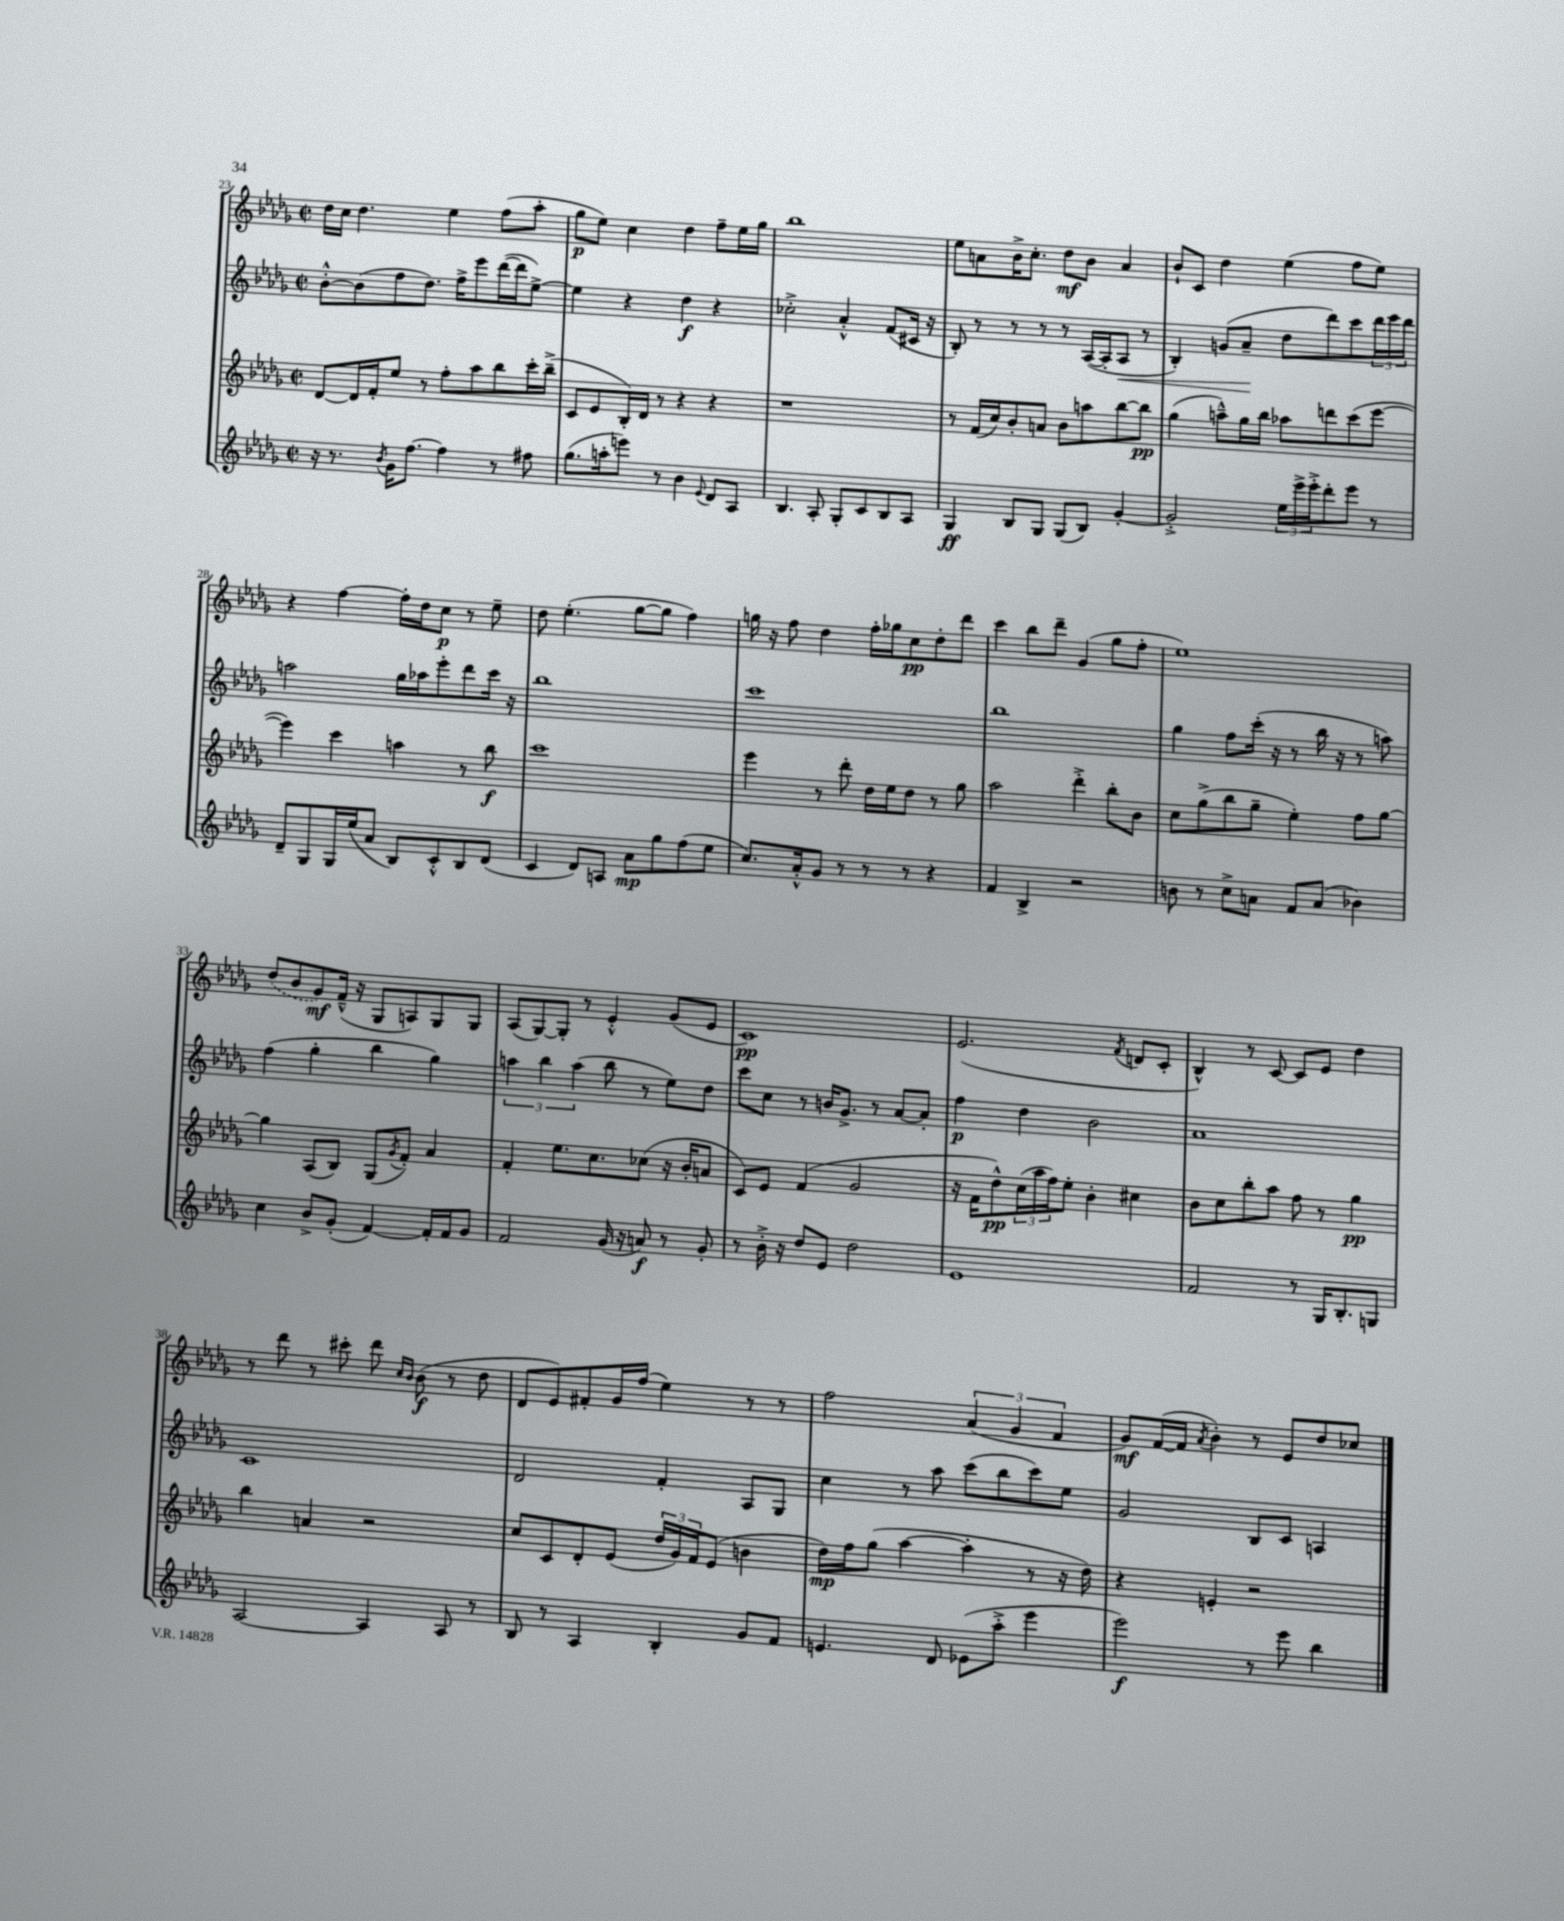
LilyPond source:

<<
\new StaffGroup <<
\new Staff = "s0" {
    \clef treble \key des \major \defaultTimeSignature \time 2/2
    des''16 c''16 des''4. ees''4 f''8( aes''8-. |
    ges''8\p ees''8) c''4 des''4 f''8-- ees''16 ges''16 |
    bes''1 |
    ees''8 a'8 bes'16-> c''8.-. des''8\mf bes'8 a'4 |
    bes'8-! c'8 des''4 ees''4( f''8 ees''8) |
    r4 f''4~ f''16-. des''16 c''8\p r8 ees''8-- |
    des''8 ees''4.-.( ges''8~ ges''8 f''4) |
    g''16 r16 f''8 des''4 f''16-. ges''16 c''8\pp des''8-. des'''8 |
    c'''4 bes''8 des'''8-- ges'4( ges''8 f''8-. |
    ees''1) |
    \once \slurDashed des''8( bes'8 ges'8\mf) f'16---^( r16 ges8 a8) ges8 ges8 |
    aes8( ges8~) ges8-. r8 ees'4-.-^ ges'8( ees'8 |
    c'1\pp) |
    ees'2.( \acciaccatura { f'8 } d'8 c'8-. |
    bes4-^) r8 c'8~ c'8 ees'8 des''4 |
    r8 des'''8 r8 cis'''8-. des'''8 \grace { c''16 bes'16 } bes'8\f( r8 des''8 |
    des'8 ees'8) fis'8-. ges'16 f''16( ees''4) r8 r8 |
    f''2 \tuplet 3/2 { aes'4( ges'4 f'4 } |
    ges'8\mf) f'16~( f'16 \acciaccatura { aes'8 } bes'4-.) r8 ees'8 des''8 ces''8 \bar "|." |
}
\new Staff = "s1" {
    \clef treble \key des \major \defaultTimeSignature \time 2/2
    bes'8~-.-^ bes'8( f''8 des''8.) f''16-> ees'''8 des'''16~( des'''16 ees''8~->) |
    ees''4 r4 des''4\f r4 |
    ces''2-.-> aes'4-.-^ f'8( cis'16 r16 |
    bes8-.) r8 r8 r8 r8 aes16~( aes16-. aes8\< r8 |
    bes4-.) g'8( aes'8--\! des''8 des'''8) c'''8 \tuplet 3/2 { des'''16 ees'''16 des'''16 } |
    a''2 ges''16 aes''16 ees'''8-. des'''8 c'''16 r16 |
    bes''1 |
    c'''1 |
    bes''1 |
    ges''4 f''8 c'''16-.( r16 r8 bes''16 r16 r8 a''8) |
    f''4( ges''4-. bes''4 ges''4) |
    \tuplet 3/2 { a''4 bes''4 a''4( } bes''8 r8 ees''8) des''8 |
    c'''8 c''8 r8 b'16 ges'8.-> r8 aes'8~ aes'8-. |
    f''4\p des''4 bes'2 |
    aes'1 |
    c'1 |
    des'2 f'4-. aes8 ges8 |
    c''4 r8 aes''8 c'''8( bes''8 c'''8) ees''8 |
    ges'2 bes8 c'8 a4 \bar "|." |
}
\new Staff = "s2" {
    \clef treble \key des \major \defaultTimeSignature \time 2/2
    des'8~ des'16 f'16-. ees''8 r8 f''8-. aes''8 bes''8 c'''16-. bes''16--->( |
    c'8 ees'8 bes16-.) des'16 r8 r4 r4 |
    r1 |
    r8 f'16( c''16) bes'8-. a'8 bes'8 a''8 bes''8~ bes''8\pp |
    ges''4( a''8---^) ges''16 bes''16 aes''8 d'''8 c'''8( ees'''8~ |
    ees'''4) c'''4 a''4 r8 bes''8\f |
    c'''1 |
    ees'''4 r8 des'''8-. des''16 ees''16 des''8 r8 ges''8 |
    aes''2 des'''4-.-> bes''8-. bes'8 |
    c''8 ges''8->( bes''8 ges''8-- ees''4-.) f''8 ges''8~ |
    ges''4 aes8( bes8) ges8( \acciaccatura { ges'8 } f'8-.) aes'4 |
    f'4-. ees''8. c''8. ces''8( r16 bes'16-. a'8 |
    c'8) ees'8 f'4( ges'2 |
    r16 f'16 des''8-^\pp) \tuplet 3/2 { c''16( aes''16 f''16) } ees''8-. bes'4-. cis''4 |
    bes'8 c''8 bes''8-. aes''8 f''8 r8 ges''4\pp |
    bes''4 a'4 r2 |
    c''8 c'8 des'8-. ees'8( \tuplet 3/2 { des''16 ges'16) f'16 } ees'8( b'4 |
    des''16\mp) f''16 ges''8( aes''4~ aes''4-. r8 r16 des''16) |
    r4 e'4-. r2 \bar "|." |
}
\new Staff = "s3" {
    \clef treble \key des \major \defaultTimeSignature \time 2/2
    r16 r8. \acciaccatura { bes'8 } ges'16 f''8.~ f''4 r8 fis''8 |
    ges''8.( a''16-. e'''8) r8 bes'4 \appoggiatura { ees'8 } des'8 aes8 |
    bes4. aes8-. ges8-. c'8 bes8 aes8 |
    ges4\ff bes8 ges8 ges8( bes8) ges'4~-. |
    ges'2-.-> \tuplet 3/2 { ees''16 ees'''16-> ees'''16-.-> } des'''8-. ees'''8 r8 |
    des'8-- ges8 ges16 ees''16( aes'8 bes8) c'8-.-^ bes8 des'8( |
    c'4 des'8) a8 aes'8\mp ges''8 f''8( ees''8 |
    c''8.) aes'16-.-^ ges'8 r8 r8 r8 r4 |
    f'4 bes4-> r2 |
    b'8 r8 c''8-> a'8 f'8 a'8( bes'4) |
    c''4 bes'8-> ges'8-.( f'4~) f'16-. f'16 ges'8 |
    f'2 ges'16( r16 a'8\f) r8 ges'8-. |
    r8 bes'16-.-> r16 des''8 ees'8 des''2 |
    ees'1 |
    f'2 r8 ges16 bes8.-. g8 |
    aes2~ aes4 aes8 r8 |
    bes8 r8 aes4 bes4-. ges'8 f'8 |
    e'4. des'8 ees'8( aes''8-.-> ees'''4 |
    ees'''2\f) r8 ees'''8 bes''4 \bar "|." |
}
>>
>>
\layout { \context { \Score currentBarNumber = #23 } }
